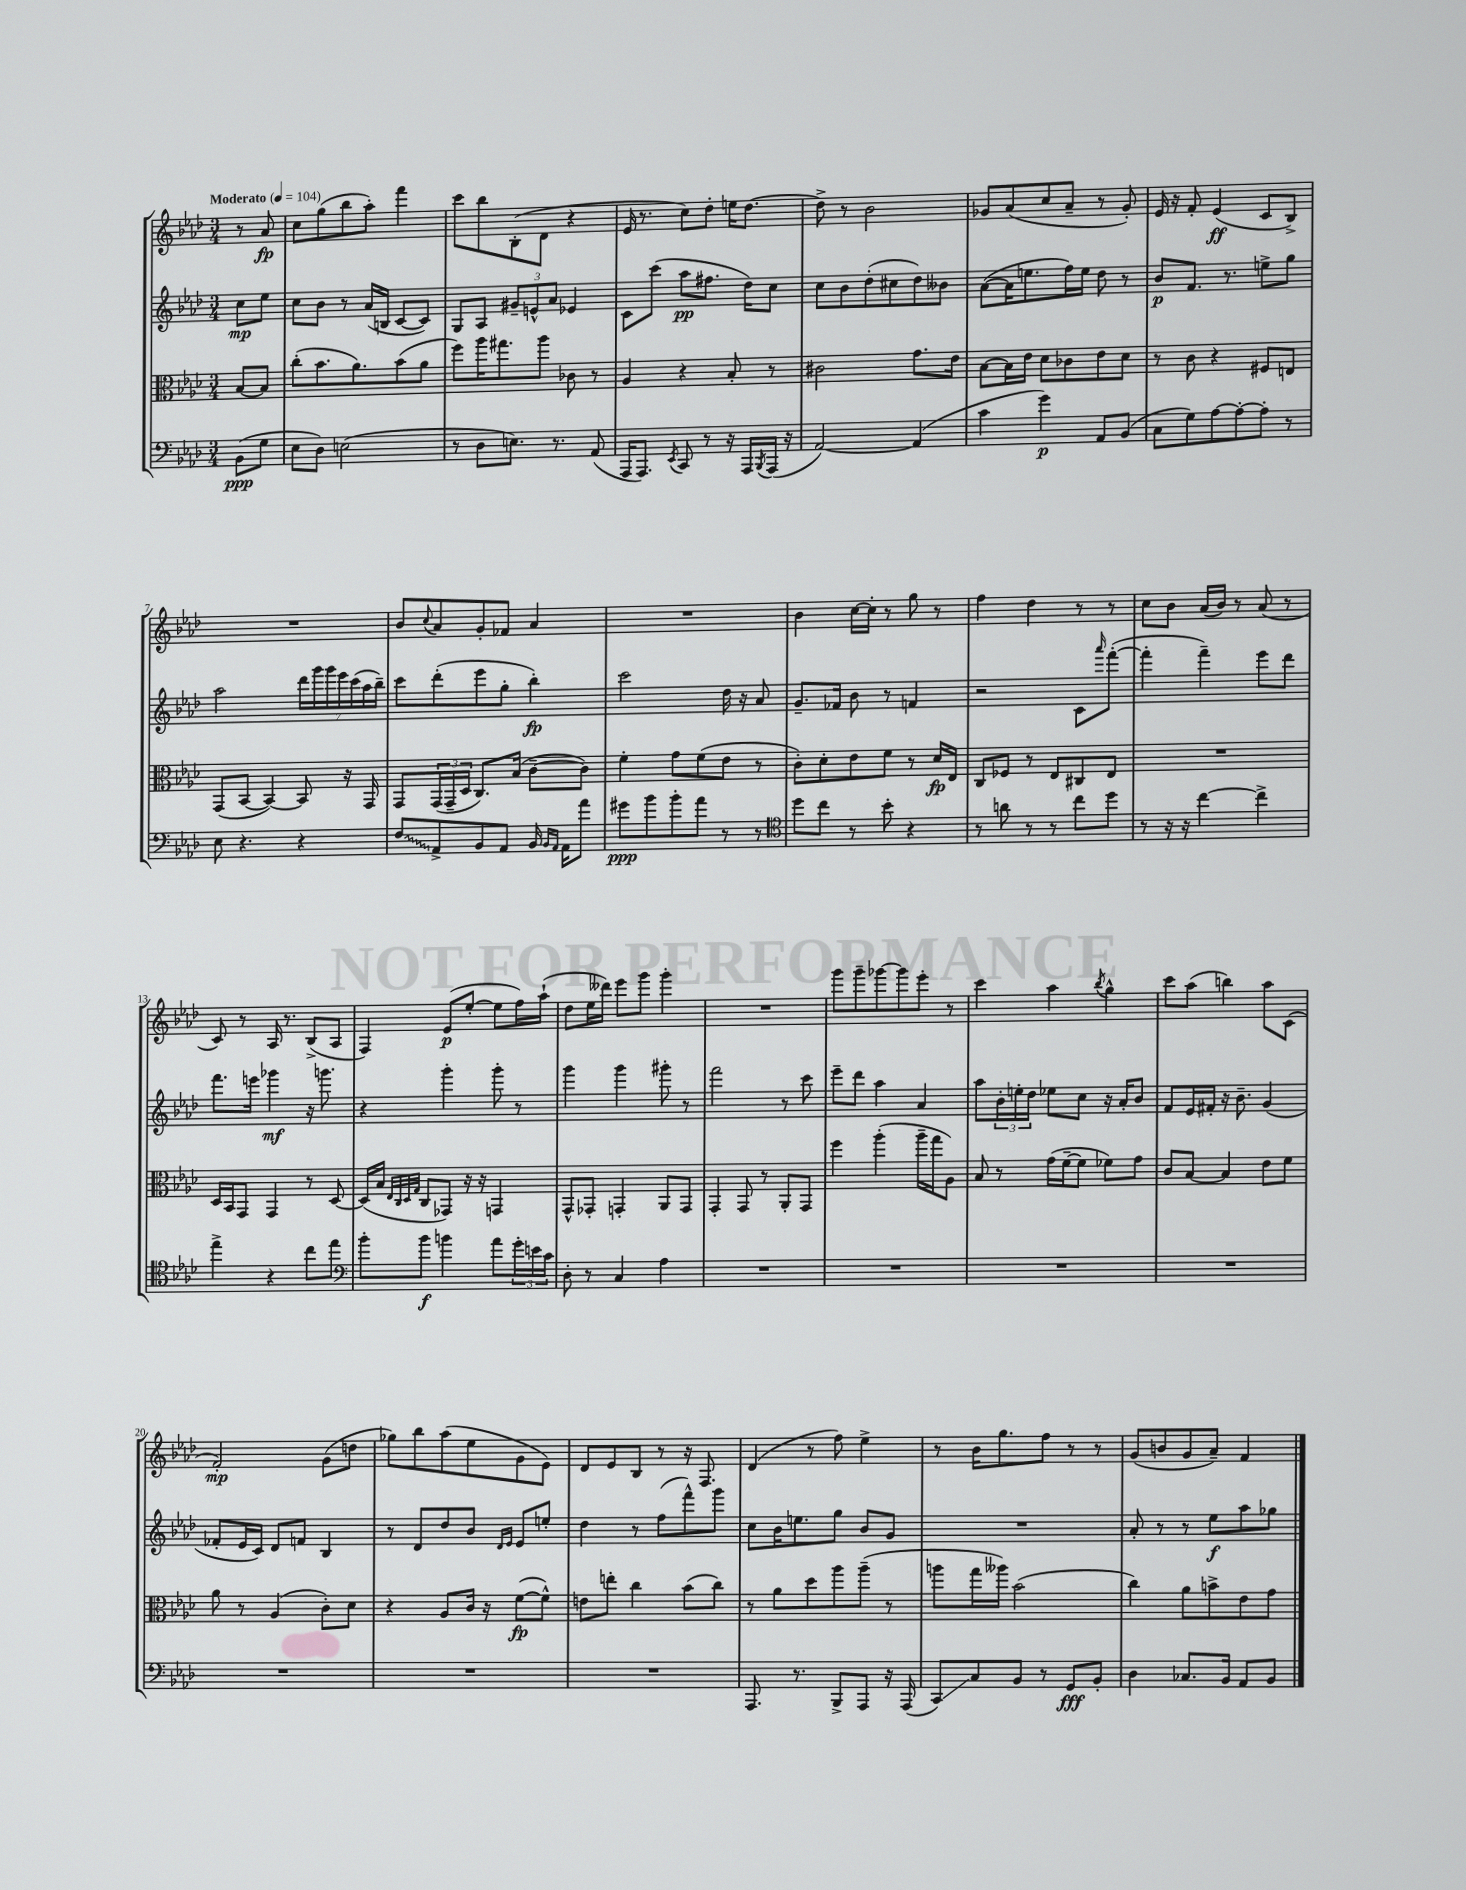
<<
\new StaffGroup <<
\new Staff = "s0" {
    \clef treble \key aes \major \numericTimeSignature \time 3/4 \partial 4 \tempo "Moderato" 4 = 104
    r8 aes'8\fp |
    c''8 g''8( bes''8 aes''8-.) f'''4 |
    c'''8 bes''8 bes8-.( des'8 r4 |
    ees'16 r8. c''8) des''8-. e''16 des''8.~ |
    des''8-> r8 bes'2 |
    ges'8 aes'8( c''8 aes'8-- r8 ges'8-.) |
    ees'16 r16 f'8-. ees'4\ff( c'8 bes8->) |
    R2. |
    bes'8 \appoggiatura { c''8 } aes'8 g'8-. fes'8 aes'4 |
    R2. |
    bes'4 c''16~ c''16-. r8 g''8 r8 |
    f''4 des''4 r8 r8 |
    c''8 bes'8 aes'16( bes'16) r8 aes'8( r8 |
    c'8) r8 aes16 r8. bes8->( aes8 |
    f4) ees'8\p( ees''8~-. ees''8 f''16) aes''16-!( |
    des''8 ees''16 deses'''16) ees'''8 g'''8 g'''4-. |
    R2. |
    g'''8 g'''8-- ges'''8~ ges'''8 ees'''8-. r8 |
    c'''4 aes''4 \acciaccatura { bes''8 } g''4-^ |
    c'''8 aes''8( b''4) aes''8 c'8( |
    f'2-.\mp) g'8( d''8 |
    ges''8) bes''8 aes''8( ees''8 g'8 ees'8) |
    des'8 ees'8 bes8 r8 r16 f8. |
    des'4( r8 f''8) ees''4-> |
    r8 bes'16 g''8. f''8 r8 r8 |
    g'8( b'8 g'8 aes'8--) f'4 \bar "|." |
}
\new Staff = "s1" {
    \clef treble \key aes \major \numericTimeSignature \time 3/4 \partial 4
    c''8\mp ees''8 |
    c''8 bes'8 r8 aes'16( b16 c'8~ c'8) |
    g8 aes8 \tuplet 3/2 { gis'8-- e'8-^ aes'8 } ees'4 |
    c'8 c'''8( aes''8\pp fis''8. des''16) c''8 |
    c''8 bes'8 des''8-.( cis''8 des''8) beses'8 |
    aes'8~( aes'16 e''8. f''16) e''16 des''8 r8 |
    bes'8\p f'8. r8. e''8-> g''8 |
    aes''2 \tuplet 7/4 { des'''16 g'''16 g'''16 ees'''16 c'''16( aes''16 bes''16--) } |
    c'''8 des'''8-.( ees'''8 g''8-. bes''4-.\fp) |
    c'''2 des''16 r16 aes'8 |
    g'8.-- fes'16 bes'8 r8 f'4 |
    r2 c'8 \grace { aes'''16 } f'''8~-.( |
    f'''4-. f'''4--) ees'''8 des'''8 |
    f'''8. e'''16 ges'''4\mf r16 g'''8. |
    r4 g'''4-. g'''8-. r8 |
    g'''4 g'''4 gis'''8-. r8 |
    f'''2 r8 c'''8 |
    ees'''8-- des'''8 aes''4 aes'4 |
    aes''8 \tuplet 3/2 { bes'16-. e''16-. des''16 } ees''8 c''8 r16 aes'16-. bes'8 |
    f'8 ees'16 fis'16-. r16 bes'8.-- g'4( |
    fes'8-. ees'16 c'16) des'8 f'8 bes4 |
    r8 des'8 des''8 bes'8 \grace { des'16 ees'16 } ees'8 e''8-. |
    des''4 r8 f''8( f'''8-^) g'''8 |
    c''8 bes'16 e''8. g''8 bes'8 g'8 |
    R2. |
    aes'8-. r8 r8 ees''8\f aes''8 ges''8 \bar "|." |
}
\new Staff = "s2" {
    \clef alto \key aes \major \numericTimeSignature \time 3/4 \partial 4
    bes8~ bes8 |
    c''8-.( bes'8. aes'8.) bes'8( aes'8 |
    f''8) aes''16 gis''8. aes''8 ces'8 r8 |
    aes4 r4 bes8-. r8 |
    cis'2 g'8. ees'16 |
    bes8~ bes16 ees'16 des'8 ces'8 ees'8 des'8 |
    r8 c'8 r4 fis8 e8 |
    g,8( bes,8~ bes,4~) bes,8 r16 g,16 |
    g,8 \tuplet 3/2 { g,16( g,16-- des16 } c8.) bes16( c'8~-- c'8) |
    f'4-. g'8 f'8( ees'8 r8 |
    c'8-.) des'8-. ees'8 f'8 r8 des'16\fp ees16 |
    c8 fes8 r8 ees8 cis8 ees8 |
    R2. |
    des16 bes,16 g,8 g,4 r8 des8~ |
    des16( bes16 \grace { ees32 c32 des32 g32 } c8 ges,8) r16 r16 g,4 |
    g,8-^ ges,8-. g,4-. aes,8 g,8 |
    g,4-. g,8 r8 aes,8-. g,8 |
    f''4 aes''4-.( aes''16-- g''16 aes8) |
    bes8 r8 g'16( f'16~-- f'8 fes'8) g'8 |
    c'8 bes8~ bes4 ees'8 f'8 |
    aes'8 r8 aes4( c'8-.) des'8 |
    r4 aes8 c'16 r16 f'8~\fp( f'8-^) |
    e'8 e''8-. c''4 bes'8( c''8) |
    r8 aes'8 des''8 aes''8 aes''8--( r8 |
    a''8 g''16 aeses''16) bes'2( |
    c''4) aes'8 b'8-> ees'8 g'8 \bar "|." |
}
\new Staff = "s3" {
    \clef bass \key aes \major \numericTimeSignature \time 3/4 \partial 4
    bes,8\ppp( g8 |
    ees8 des8) e2( |
    r8 des8 e8.) r8. aes,8( |
    aes,,16 aes,,8.) \acciaccatura { ees,8 } c,8 r8 r16 aes,,16 \acciaccatura { bes,,8 } aes,,16( r16 |
    aes,2~) aes,4( |
    c'4 g'4\p) aes,8 bes,8( |
    c8 g8) aes8~ aes8~-. aes8-. r8 |
    ees8 r4. r4 |
    \once \override Glissando.style = #'zigzag f8\glissando aes,8-> bes,8 aes,8 bes,16 \grace { bes,16 aes,16 } aes,16 aes'8 |
    gis'8\ppp bes'8 bes'8-. aes'8 r8 r8 |
    \clef tenor des''8 c''8 r8 bes'8-. r4 |
    r8 a'8 r8 r8 c''8 des''8 |
    r8 r16 r16 c''4~ c''4-> |
    ees''4-> r4 c''8 ees''8 |
    \clef bass bes'8-. bes'8\f b'4 aes'8 \tuplet 3/2 { g'16-. e'16 c'16 } |
    des8-. r8 c4 aes4 |
    R2. |
    R2. |
    R2. |
    R2. |
    R2. |
    R2. |
    R2. |
    aes,,8. r8. bes,,8-> aes,,8 r16 aes,,16( |
    c,8\glissando) c8 bes,8 r8 g,8\fff bes,8-. |
    des4 ces8. bes,16 aes,8 bes,8 \bar "|." |
}
>>
>>
